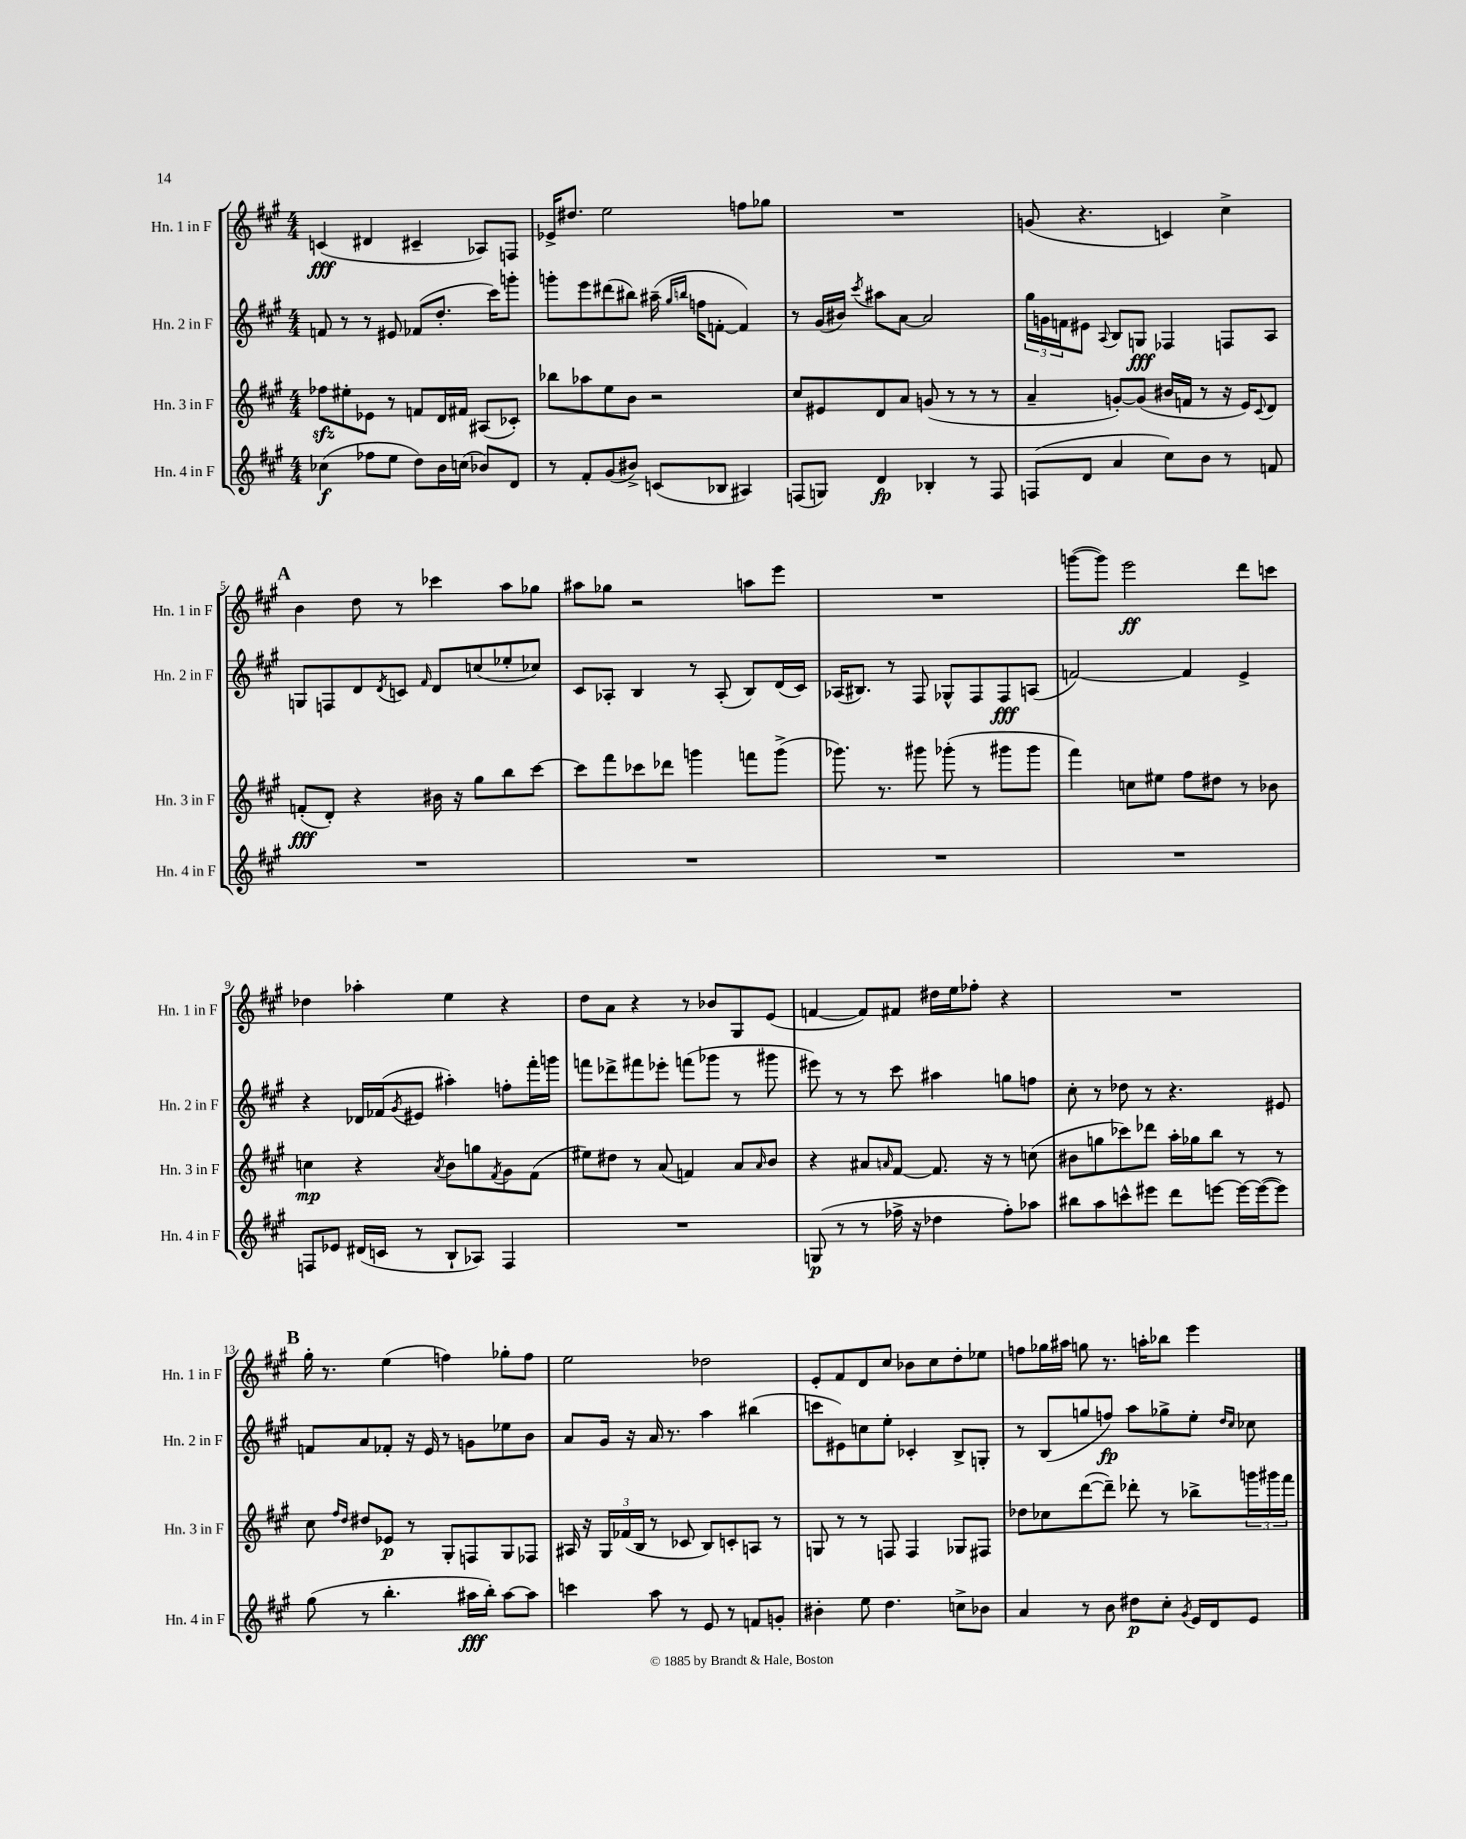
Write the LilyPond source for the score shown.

<<
\new StaffGroup <<
\new Staff = "s0" \with { instrumentName = "Hn. 1 in F" shortInstrumentName = "Hn. 1 in F" } {
    \clef treble \key a \major \numericTimeSignature \time 4/4
    c'4\fff( dis'4 cis'4-- aes8) f8 |
    ees'16-> dis''8. e''2 f''8 ges''8 |
    R1 |
    g'8( r4. c'4) cis''4-> |
    \mark \markup { \bold "A" } b'4 d''8 r8 ces'''4 a''8 ges''8 |
    ais''8 ges''8 r2 a''8 e'''8 |
    R1 |
    g'''8~( g'''8) e'''2\ff d'''8 c'''8 |
    des''4 aes''4-. e''4 r4 |
    d''8 a'8 r4 r8 bes'8 gis8 e'8( |
    f'4~ f'8) fis'8 dis''16 e''16 fes''8-. r4 |
    R1 |
    \mark \markup { \bold "B" } gis''16-. r8. e''4( f''4) ges''8-. f''8 |
    e''2 des''2 |
    e'8-. fis'8 d'8 cis''8 bes'8 cis''8 d''8-. ees''8 |
    f''8 ges''16 ais''16 g''8 r8. a''16-. bes''8 e'''4 \bar "|." |
}
\new Staff = "s1" \with { instrumentName = "Hn. 2 in F" shortInstrumentName = "Hn. 2 in F" } {
    \clef treble \key a \major \numericTimeSignature \time 4/4
    f'8 r8 r8 eis'8 fes'8( d''8.-. cis'''16) g'''8-. |
    g'''8-. e'''8 dis'''8( bis''8) ais''16--( \grace { gis''16 b''16 } f''16 f'8~-. f'4) |
    r8 gis'16( bis'16) \acciaccatura { cis'''8 } ais''8 a'8~ a'2 |
    \tuplet 3/2 { gis''16 g'16 f'16 } eis'8 \appoggiatura { a8 } b8 g8\fff fes4 f8 a8 |
    \mark \markup { \bold "A" } g8 f8 d'8 \acciaccatura { d'8 } c'8 \grace { fis'16 } d'8 c''8( ees''8-. ces''8) |
    cis'8 aes8-. b4 r8 aes8-.( b8) d'16( cis'16) |
    aes16( bis8.) r8 fis8 ges8-^ fis8 fis8\fff a8( |
    f'2~) f'4 e'4-> |
    r4 des'16 fes'16( \acciaccatura { gis'8 } eis'8 ais''4-.) f''8-. fis'''16-. g'''16 |
    f'''8 des'''8-> fis'''8 ees'''8-. f'''8( ges'''8 r8 gis'''8 |
    eis'''8) r8 r8 cis'''8 ais''4 g''8 f''8 |
    cis''8-. r8 des''8 r8 r4. eis'8 |
    \mark \markup { \bold "B" } f'8 a'8 fes'8-. r16 e'16 r8 g'8 ees''8 b'8 |
    a'8 gis'16 r16 a'16 r8. a''4 bis''4( |
    c'''8 eis'8) c''8 e''8-. ces'4-. b8-> g8-. |
    r8 b8( g''8 f''8\fp) a''8 ges''8-> e''8-. \grace { d''16 cis''16 } ces''8 \bar "|." |
}
\new Staff = "s2" \with { instrumentName = "Hn. 3 in F" shortInstrumentName = "Hn. 3 in F" } {
    \clef treble \key a \major \numericTimeSignature \time 4/4
    fes''8\sfz eis''8-. ees'8 r8 f'8 d'16 fis'16 ais8( ces'8-.) |
    bes''8 aes''8 e''8 b'8 r2 |
    cis''8 eis'8 d'8 a'8 g'8( r8 r8 r8 |
    a'4-- g'8~-.) g'8( bis'16 f'16 r8 r16 e'16) \appoggiatura { cis'8 } d'8 |
    \mark \markup { \bold "A" } f'8-.\fff( d'8-.) r4 bis'16 r16 gis''8 b''8 cis'''8~ |
    cis'''8 fis'''8 ces'''8 des'''8 g'''4 f'''8 g'''8->( |
    ges'''8.) r8. gis'''8 ges'''8-.( r8 gis'''8 gis'''8 |
    fis'''4) c''8 eis''8 fis''8 dis''8 r8 bes'8 |
    c''4\mp r4 \acciaccatura { a'8 } b'8 g''8 \acciaccatura { fis'8 } gis'8 fis'8( |
    eis''8) dis''8 r8 a'8( f'4) a'8 \grace { a'16 } b'8 |
    r4 ais'8 \grace { a'16 } fis'8~ fis'8. r16 r8 c''8( |
    bis'8 g''8 ces'''8) des'''8 a''16-. ges''16 b''8 r8 r8 |
    \mark \markup { \bold "B" } cis''8 \grace { fis''16 d''16 } dis''8 ees'8\p r8 gis8-. f8 gis8 fes8 |
    ais16 r16 \tuplet 3/2 { gis16 fes'16( b16 } r8 ces'8 b8) c'8-. a8 r8 |
    g8 r8 r8 f8 f4 ges8 fis8 |
    des''8 ces''8 d'''8~( d'''8--) des'''8-. r8 bes''8-> \tuplet 3/2 { g'''16 gis'''16 fis'''16 } \bar "|." |
}
\new Staff = "s3" \with { instrumentName = "Hn. 4 in F" shortInstrumentName = "Hn. 4 in F" } {
    \clef treble \key a \major \numericTimeSignature \time 4/4
    ces''4\f( fes''8 e''8 d''8) b'16 c''16( bes'8) d'8 |
    r8 fis'8-. gis'8( bis'8->) c'8( bes8 ais4) |
    f8( g8) d'4\fp bes4-. r8 f8 |
    f8( d'8 a'4 cis''8) b'8 r8 f'8 |
    \mark \markup { \bold "A" } R1 |
    R1 |
    R1 |
    R1 |
    f8 ees'8 dis'16( c'16 r8 b8-! aes8) f4 |
    R1 |
    g8\p( r8 r8 fes''16-> r16 des''4 fes''8-.) aes''8 |
    bis''8 a''8 c'''8-^ eis'''8 d'''8 e'''8~ e'''16~ e'''16~( e'''8) |
    \mark \markup { \bold "B" } gis''8( r8 b''4.-. ais''16\fff b''16-.) ais''8~ ais''8 |
    c'''4 a''8 r8 e'8 r8 f'8 g'8-. |
    bis'4-. e''8 d''4. c''8-> bes'8 |
    a'4 r8 b'8 dis''8\p cis''8-. \acciaccatura { gis'8 } e'16 d'16 e'8 \bar "|." |
}
>>
>>
